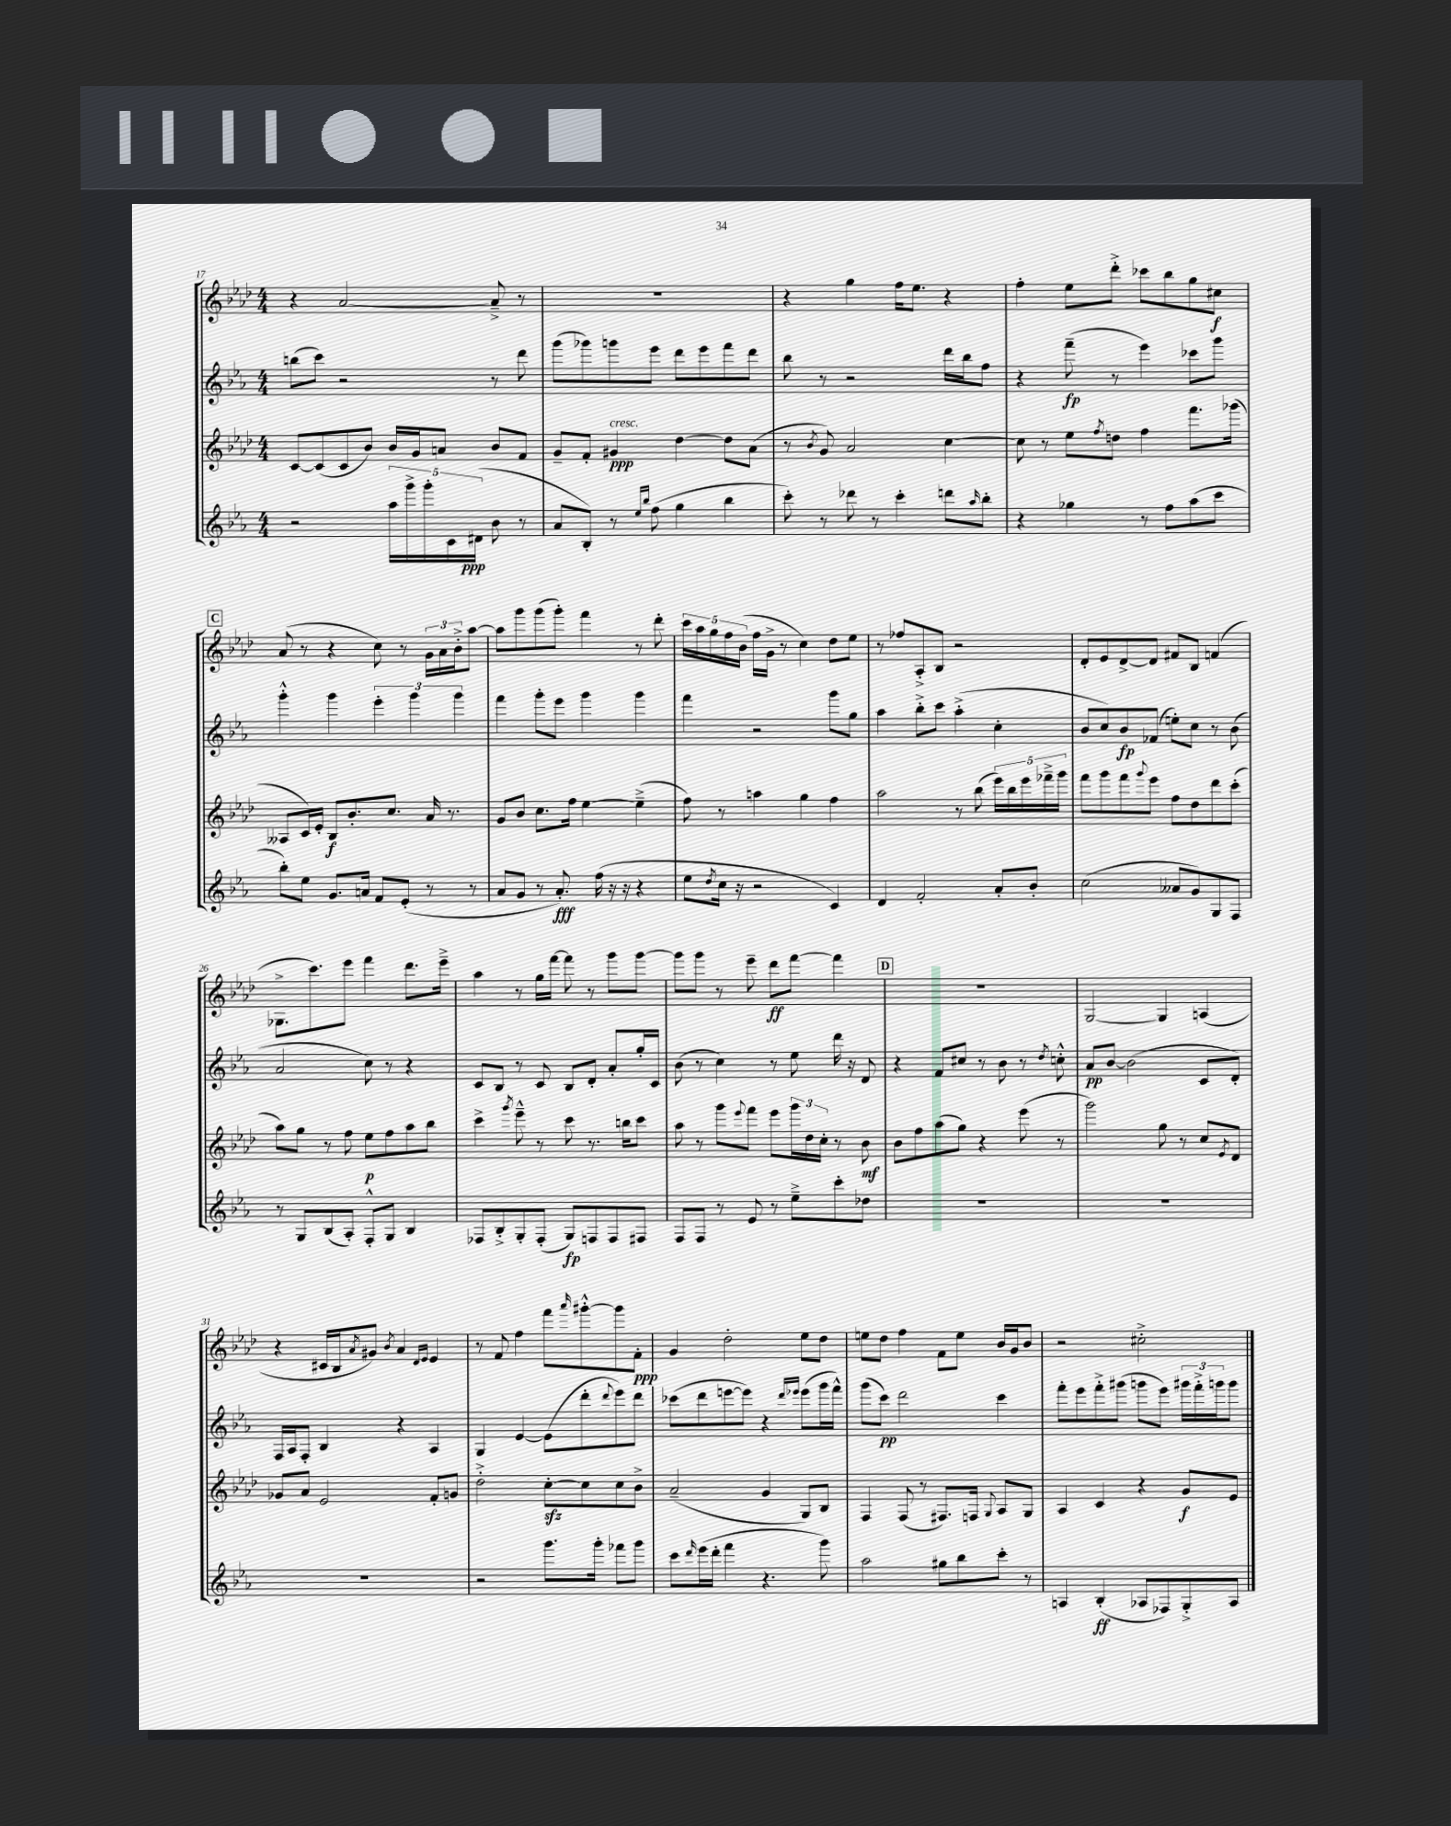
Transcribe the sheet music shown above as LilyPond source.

<<
\new StaffGroup <<
\new Staff = "s0" {
    \clef treble \key aes \major \numericTimeSignature \time 4/4
    r4 aes'2~ aes'8---> r8 |
    R1 |
    r4 g''4 f''16 ees''8. r4 |
    f''4-. ees''8 des'''8-.-> ces'''8 bes''8 g''8 cis''8\f |
    \mark \markup { \box "C" } aes'8( r8 r4 c''8) r8 \tuplet 3/2 { g'16 aes'16 bes'16-.-> } aes''8~ |
    aes''8 g'''8 g'''8( g'''8-.) f'''4 r8 des'''8-. |
    \tuplet 5/4 { c'''16 aes''16 g''16 f''16 bes'16( } f''16 g'16-> r8 c''4) des''8 ees''8 |
    r8 fes''8 aes8-.-> bes8 r2 |
    des'8-. ees'8 des'8~-> des'8 fis'8 bes8 f'4( |
    ges8.-> c'''8.) ees'''8 f'''4 des'''8. ees'''16---> |
    aes''4 r8 g''16 f'''16~ f'''8 r8 g'''8 g'''8~ |
    g'''8 g'''8 r8 ees'''8-- des'''8\ff f'''8~ f'''4 |
    \mark \markup { \box "D" } R1 |
    g2~ g4 a4( |
    r4 cis'16 bes16 \acciaccatura { aes'8 } gis'8) \acciaccatura { bes'8 } aes'4 \grace { des'16 ees'16 } ees'4 |
    r8 f'8 f''4 f'''8 \grace { aes'''16 } gis'''8~-.-^ gis'''8 f'8-.\ppp |
    g'4 des''2-. ees''8 des''8 |
    e''8 des''8 f''4 f'8 e''8 bes'16 g'16 bes'8 |
    r2 cis''2-.-> \bar "|." |
}
\new Staff = "s1" {
    \clef treble \key ees \major \numericTimeSignature \time 4/4
    b''8( c'''8) r2 r8 d'''8 |
    g'''8( ges'''8) g'''8 ees'''8 d'''8 ees'''8 f'''8 d'''8 |
    bes''8 r8 r2 d'''16 bes''16 f''8 |
    r4 f'''8--\fp( r8 ees'''4) ces'''8 g'''8 |
    \mark \markup { \box "C" } g'''4-.-^ g'''4 \tuplet 3/2 { ees'''4-. g'''4 g'''4 } |
    f'''4 g'''8-. ees'''8 g'''4 g'''4 |
    f'''4 r2 g'''8 g''8 |
    aes''4 bes''8-.-> c'''8 aes''4-.->( c''4-. |
    bes'8 c''8) bes'8\fp fes'8( e''8-.) c''8 r8 bes'8( |
    aes'2 c''8) r8 r4 |
    c'8 bes8 r8 c'8 bes8 d'8-. aes'8-. g''16-. c'16 |
    bes'8( r8 c''4) r8 ees''8 d'''16 r16 d'8 |
    \mark \markup { \box "D" } r4 f'8 cis''8 r8 bes'8 r8 \acciaccatura { d''8 } c''8-.-^ |
    aes'8\pp bes'8~ bes'2( c'8 d'8-.) |
    f16 aes16 f8-. bes4 r4 aes4 |
    g4 ees'4~ ees'8( d'''8-. \appoggiatura { d'''8 } ees'''8) d'''8 |
    ces'''8( d'''8 e'''8~ e'''8) r4 \grace { d'''16 ees'''16 } ees'''8( g'''16 f'''16-^) |
    g'''8( c'''8\pp) d'''2 c'''4 |
    f'''8-. ees'''8 f'''8-.-> gis'''8( g'''8 ees'''8) \tuplet 3/2 { gis'''16 f'''16-.-> g'''16 } g'''8 \bar "|." |
}
\new Staff = "s2" {
    \clef treble \key aes \major \numericTimeSignature \time 4/4
    c'8~ c'8( c'8 bes'8) bes'16 g'16 a'8 bes'8 f'8 |
    g'8-- f'8-. gis'4\ppp^\markup { \italic "cresc." } des''4~ des''8 aes'8( |
    r8 \acciaccatura { bes'8 } g'8) aes'2 c''4~ |
    c''8 r8 ees''8 \acciaccatura { f''8 } d''8 f''4 f'''8. ges'''16( |
    \mark \markup { \box "C" } aeses8 c'16) ees'16-. bes8\f bes'8.-. c''8. aes'16 r8. |
    g'8 bes'8 c''8. f''16 ees''4~ ees''4--->( |
    f''8) r8 a''4 g''4 f''4 |
    aes''2 r8 bes''8( \tuplet 5/4 { ees'''16) bes''16 ees'''16 fes'''16---> g'''16 } |
    f'''8 g'''8 f'''8 \appoggiatura { g'''8 } ees'''8 f''8 des''8 des'''8 c'''8-.( |
    aes''8) g''8 r8 f''8 ees''8\p f''8 aes''8 bes''8 |
    c'''4-> \acciaccatura { g'''8 } ees'''8---^ r8 c'''8 r8. b''16 c'''8 |
    aes''8 r8 g'''8 \appoggiatura { ees'''8 } f'''8 ees'''8 \tuplet 3/2 { g'''16 des''16 c''16-. } r8 bes'8\mf |
    \mark \markup { \box "D" } bes'8 f''8 aes''8( g''8) r4 ees'''8( r8 |
    g'''2) g''8 r8 c''8 \acciaccatura { ees'8 } des'8 |
    ges'8 aes'8 ees'2 f'8-. g'8 |
    des''2-.-> c''8~-.\sfz c''8 c''8 bes'8-> |
    aes'2--( g'4 g8) bes8 |
    f4 f8( r8 fis8.) f16 \appoggiatura { g8 } aes8 g8 |
    aes4 c'4 r4 g'8\f ees'8 \bar "|." |
}
\new Staff = "s3" {
    \clef treble \key ees \major \numericTimeSignature \time 4/4
    r2 \tuplet 5/4 { aes''16 g'''16-> g'''16-. c'16 dis'16\ppp( } bes'8 r8 |
    aes'8 bes8-.) r8 \grace { ees''16 bes''16 } f''8( g''4 bes''4 |
    c'''8-.) r8 des'''8 r8 c'''4-. d'''8 \grace { aes''16 } bes''8-. |
    r4 ges''4 r8 f''8 aes''8( c'''8 |
    \mark \markup { \box "C" } bes''8-.) ees''8 g'8. a'16 f'8 ees'8-.( r8 r8 |
    aes'8 g'8 r8 aes'8.-.\fff) f''16( r16 r16 r4 |
    ees''8 \acciaccatura { d''8 } c''16 r16 r2 c'4) |
    d'4 f'2-. aes'8-. bes'8-. |
    c''2( aeses'8 g'8) g8 f8 |
    r8 g8 bes8( aes8-.) f8-.-^ g8 bes4 |
    fes8 bes8-.-> g8-. fes8-.( g8\fp) f8 f8 fis8 |
    f8 f8 r8 ees'8 r8 ees''8---> c'''8-. des''8 |
    \mark \markup { \box "D" } R1 |
    R1 |
    R1 |
    r2 g'''8. g'''16-. fes'''8 g'''8 |
    c'''8 \grace { d'''16 } ees'''16( d'''16-. f'''4 r4. g'''8) |
    aes''2 gis''8 bes''8 c'''8-. r8 |
    a4 bes4-.\ff( aes8 fes8) g8-.-> aes8 \bar "|." |
}
>>
>>
\layout { \context { \Score currentBarNumber = #17 } }
